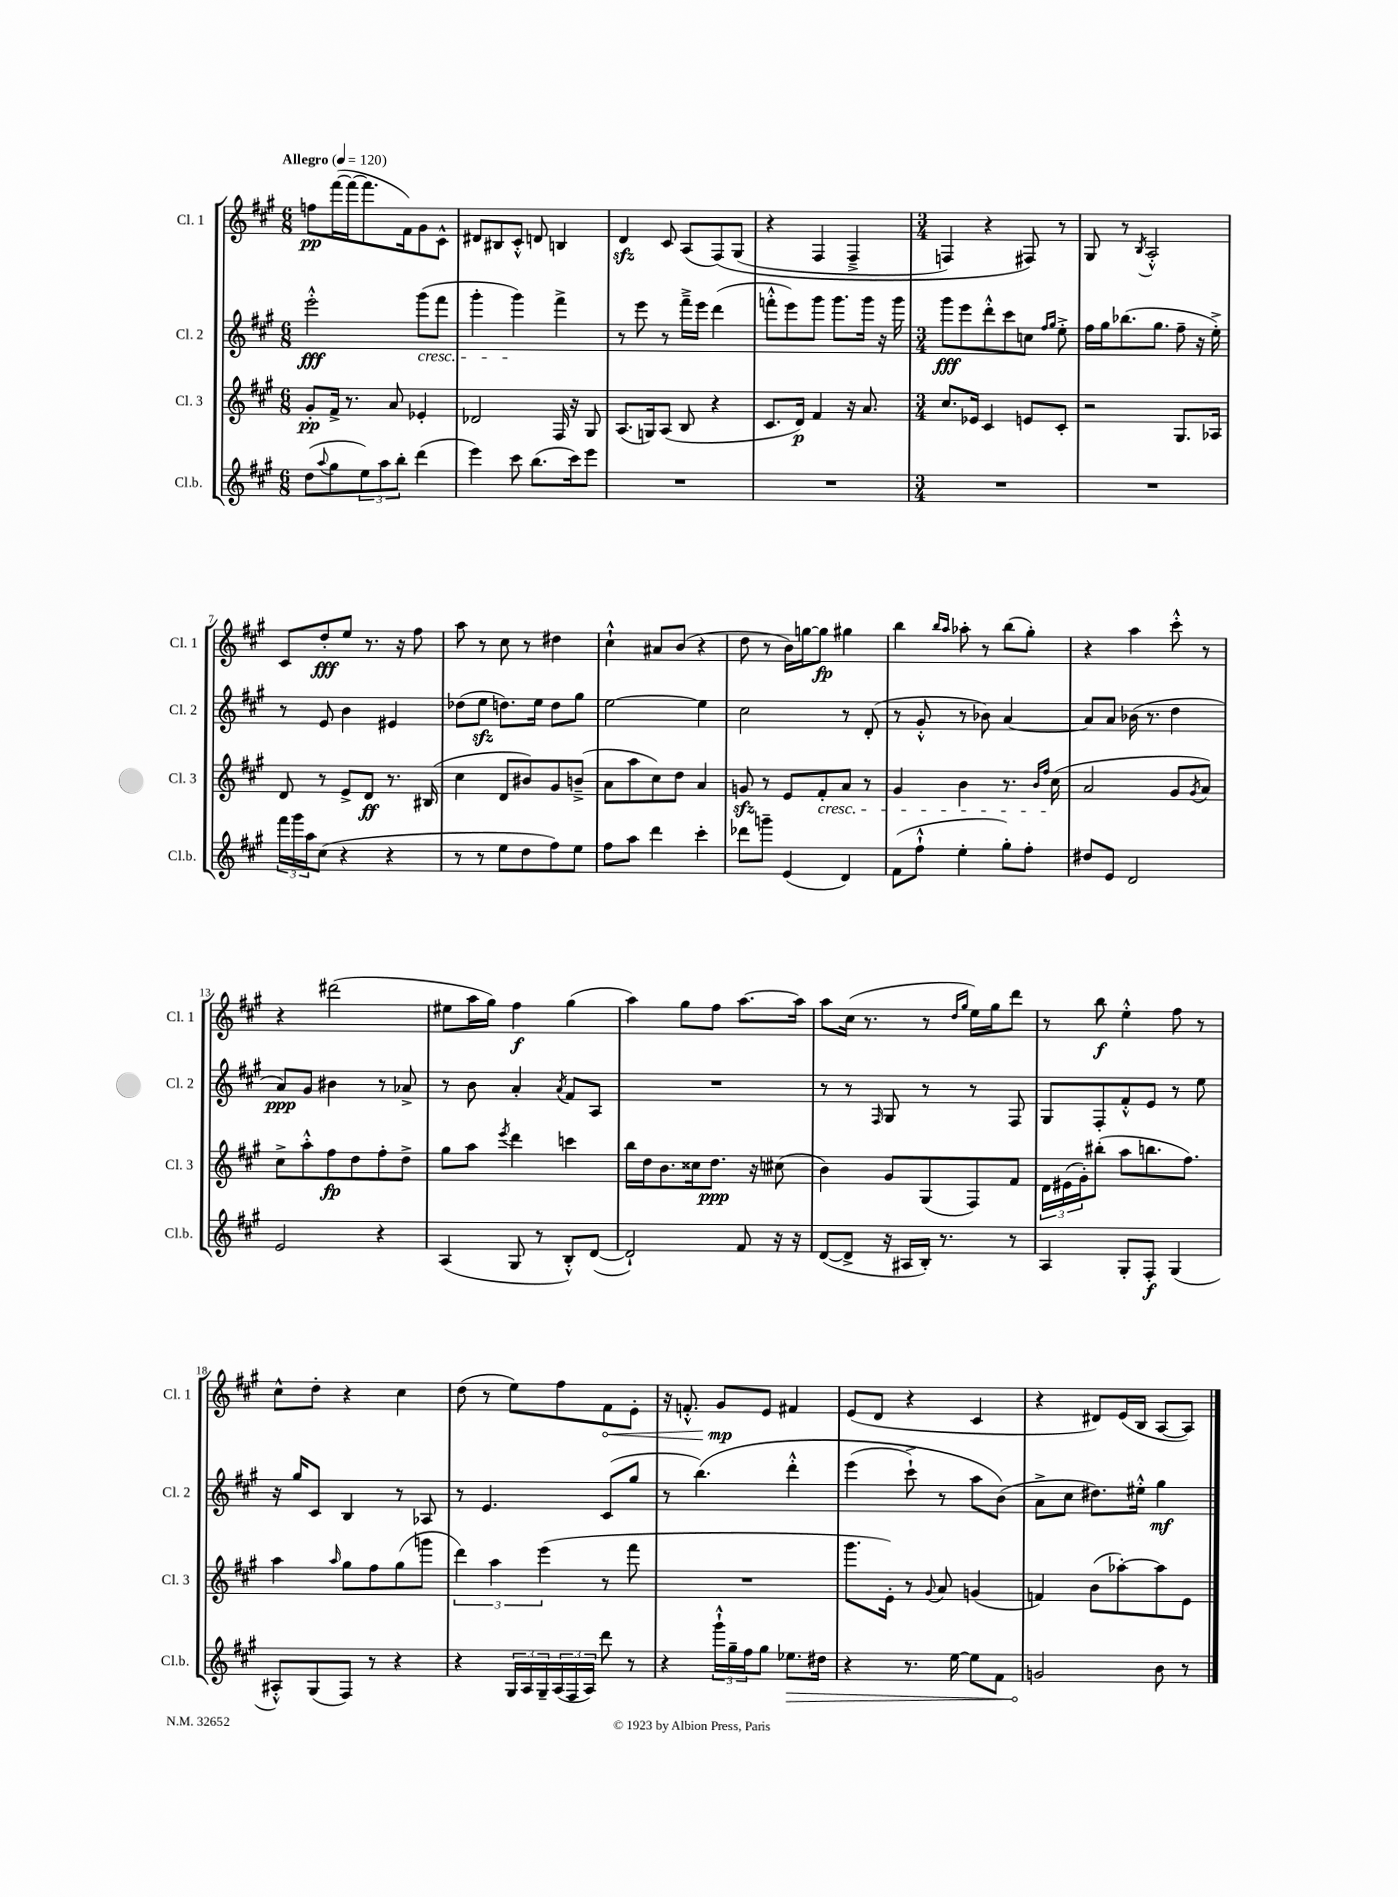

**kern	**dynam	**kern	**dynam	**kern	**dynam	**kern	**dynam
*part4	*part4	*part3	*part3	*part2	*part2	*part1	*part1
*staff4	*staff4	*staff3	*staff3	*staff2	*staff2	*staff1	*staff1
*I"Cl.b.	*	*I"Cl. 3	*	*I"Cl. 2	*	*I"Cl. 1	*
*I'Cl.b.	*	*I'Cl. 3	*	*I'Cl. 2	*	*I'Cl. 1	*
*clefG2	*	*clefG2	*	*clefG2	*	*clefG2	*
*k[f#c#g#]	*	*k[f#c#g#]	*	*k[f#c#g#]	*	*k[f#c#g#]	*
*M6/8	*	*M6/8	*	*M6/8	*	*M6/8	*
*MM120	*	*MM120	*	*MM120	*	*MM120	*
=1	=1	=1	=1	=1	=1	=1	=1
!	!	!	!	!	!	!LO:TX:a:B:t=Allegro	!
(8dd\L	.	8g#'/L	pp	2eee'^^\	fff	8ffn\L	pp
8qqaa/	.	.	.	.	.	.	.
8gg#\	.	16f#^/Jk	.	.	.	([16fff#\L	.
.	.	8.r	.	.	.	16fff#\J_	.
12ee\)	.	.	.	.	.	8.fff#\]	.
12aa\	.	.	.	.	.	.	.
.	.	8a/	.	.	.	.	.
12bb'\J	.	.	.	.	.	.	.
.	.	.	.	.	.	16f#\k)	.
!	!	!	!	!LO:TX:b:i:t=cresc.	!	!	!
(4ddd\	.	4e-X'/	.	(8ggg#\L	.	8g#\	.
.	.	.	.	8fff#\J	.	8c#^^\J	.
=2	=2	=2	=2	=2	=2	=2	=2
4eee\)	.	2d-X/	.	4ggg#'\	.	8d#X/L	.
.	.	.	.	.	.	8B#X/	.
8ccc#\	.	.	.	4ggg#\)	.	8c#'^^/J	.
(8.bb\L	.	.	.	.	.	8dn/	.
.	.	16F#/	.	4fff#^\	.	4Bn/	.
16ccc#\k)	.	16r	.	.	.	.	.
8eee\J	.	8G#/	.	.	.	.	.
=3	=3	=3	=3	=3	=3	=3	=3
2.r	.	(8.A/L	.	8r	.	4dzz/	.
.	.	.	.	8eee\	.	.	.
.	.	16Gn/k)	.	.	.	.	.
.	.	(8A/J	.	8r	.	8c#/	.
.	.	8B/	.	16fff#~^\LL	.	(8A/L	.
.	.	.	.	16eee\JJ	.	.	.
.	.	4r	.	(4ddd\	.	(8F#/)	.
.	.	.	.	.	.	(8G#/J	.
=4	=4	=4	=4	=4	=4	=4	=4
2.r	.	8.c#/L	.	8fffn'^^\L	.	4r	.
.	.	.	.	8eee\)	.	.	.
.	.	16d/Jk)	p	.	.	.	.
.	.	4f#/	.	8ggg#\J	.	4F#/	.
.	.	.	.	8.ggg#\L	.	.	.
.	.	16r	.	.	.	4F#~^/	.
.	.	8.a/	.	16ggg#\Jk	.	.	.
.	.	.	.	16r	.	.	.
.	.	.	.	16ggg#\	.	.	.
=5	=5	=5	=5	=5	=5	=5	=5
*M3/4	*	*M3/4	*	*M3/4	*	*M3/4	*
2.r	.	8.cc#/L	.	8ggg#\L	fff	4Fn/)	.
.	.	.	.	8eee\	.	.	.
.	.	16e-X/Jk	.	.	.	.	.
.	.	4c#/	.	8ddd'^^\	.	4r	.
.	.	.	.	8ccc#\	.	.	.
.	.	8en/L	.	8ccn\J	.	8F#X/)	.
.	.	.	.	16qqff#/LL	.	.	.
.	.	.	.	16qqgg#/JJ	.	.	.
.	.	8c#'/J	.	8ee'^\	.	8r	.
=6	=6	=6	=6	=6	=6	=6	=6
2.r	.	2r	.	16ff#\LL	.	8G#/	.
.	.	.	.	16gg#\J	.	.	.
.	.	.	.	(8.bb-X\	.	8r	.
.	.	.	.	.	.	8qB/	.
.	.	.	.	.	.	2A'^^/	.
.	.	.	.	8.gg#\J	.	.	.
.	.	8.G#/L	.	8ff#~\	.	.	.
.	.	.	.	16r	.	.	.
.	.	16A-X/Jk	.	16ee'^\)	.	.	.
!!LO:LB:g=z
=7	=7	=7	=7	=7	=7	=7	=7
24fff#\LL	.	8d/	.	8r	.	8c#/L	.
24ggg#\	.	.	.	.	.	.	.
24aa\J	.	.	.	.	.	.	.
(8cc#\J	.	8r	.	8e/	.	8dd'/	fff
4r	.	8e^/L	.	4b\	.	8ee/J	.
.	.	8d/J	ff	.	.	8.r	.
4r	.	8.r	.	4e#X/	.	.	.
.	.	.	.	.	.	16r	.
.	.	.	.	.	.	8ff#\	.
.	.	(16B#X/	.	.	.	.	.
=8	=8	=8	=8	=8	=8	=8	=8
8r	.	4cc#\	.	(8dd-X\L	.	8aa\	.
8r	.	.	.	8eezz\J	.	8r	.
8ee\L	.	8d/L	.	8.ddn\L)	.	8cc#\	.
8dd\	.	8b#X/)	.	.	.	8r	.
.	.	.	.	16ee\Jk	.	.	.
8ff#\)	.	8g#/	.	8dd\L	.	4dd#X\	.
8ee\J	.	(8bn~^/J	.	8gg#\J	.	.	.
=9	=9	=9	=9	=9	=9	=9	=9
8ff#\L	.	8a\L	.	[2ee\	.	4cc#`^^\	.
8aa\J	.	8aa\	.	.	.	.	.
4ddd\	.	8cc#\)	.	.	.	8a#X/L	.
.	.	8dd\J	.	.	.	(8b/J	.
4ccc#'\	.	4a/	.	4ee\]	.	4r	.
=10	=10	=10	=10	=10	=10	=10	=10
8ddd-X\L	.	8gnzz/	.	2cc#\	.	8dd\	.
8gggn~\J	.	8r	.	.	.	8r	.
(4e/	.	8e/L	.	.	.	16b\LL)	.
.	.	.	.	.	.	[16ggn\J	.
!	!	!LO:TX:b:i:t=cresc.	!	!	!	!	!
.	.	8f#'/	.	.	.	8gg\J]	fp
4d/)	.	8a/J	.	8r	.	4gg#X\	.
.	.	8r	.	(8d'/	.	.	.
=11	=11	=11	=11	=11	=11	=11	=11
(8f#\L	.	4g#/	.	8r	.	4bb\	.
8ff#`^^\J	.	.	.	8g#'^^/	.	.	.
.	.	.	.	.	.	16qqbb/LL	.
.	.	.	.	.	.	16qqaa/JJ	.
4ee'\	.	4b\	.	8r	.	8aa-X'\	.
.	.	.	.	8b-X\)	.	8r	.
8gg#'\L)	.	8.r	.	[4a/	.	(8bb\L	.
8ff#'\J	.	.	.	.	.	8gg#'\J)	.
.	.	16qqb/LL	.	.	.	.	.
.	.	16qqff#/JJ	.	.	.	.	.
.	.	(16cc#\	.	.	.	.	.
=12	=12	=12	=12	=12	=12	=12	=12
8dd#X/L	.	2a/	.	8a/L]	.	4r	.
8e/J	.	.	.	8a/J	.	.	.
2d/	.	.	.	(16b-X\	.	4aa\	.
.	.	.	.	8.r	.	.	.
.	.	8g#/L	.	4dd\	.	8ccc#'^^\	.
.	.	8qg#/	.	.	.	.	.
.	.	8a/J)	.	.	.	8r	.
!!LO:LB:g=z
=13	=13	=13	=13	=13	=13	=13	=13
2e/	.	8cc#^\L	.	8a/L)	ppp	4r	.
.	.	8aa'^^\	.	8g#/J	.	.	.
.	.	8ff#\	fp	4b#X\	.	(2ddd#X\	.
.	.	8dd\	.	.	.	.	.
4r	.	8ff#'\	.	8r	.	.	.
.	.	8dd^\J	.	8a-X^/	.	.	.
=14	=14	=14	=14	=14	=14	=14	=14
(4A/	.	8gg#\L	.	8r	.	8ee#X\L	.
.	.	8aa\J	.	8b\	.	16aa\L	.
.	.	.	.	.	.	16gg#\JJ)	.
.	.	8qeee/	.	.	.	.	.
8G#/	.	4ddd\	.	4a'/	.	4ff#\	f
8r	.	.	.	.	.	.	.
.	.	.	.	8qa/	.	.	.
8B'^^/L)	.	4cccn\	.	8f#/L	.	(4gg#\	.
([8d/J	.	.	.	8A/J	.	.	.
=15	=15	=15	=15	=15	=15	=15	=15
2d`/])	.	16bb\LL	.	2.r	.	4aa\)	.
.	.	16dd\J	.	.	.	.	.
.	.	8.b\	.	.	.	.	.
.	.	.	.	.	.	8gg#\L	.
.	.	16cc##X\k	.	.	.	.	.
.	.	8.dd\J	ppp	.	.	8ff#\J	.
8f#/	.	.	.	.	.	[8.aa\L	.
.	.	16r	.	.	.	.	.
16r	.	(8cc#X\	.	.	.	.	.
16r	.	.	.	.	.	16aa\Jk]	.
=16	=16	=16	=16	=16	=16	=16	=16
([8d/L	.	4b\)	.	8r	.	8aa\L	.
8d^/J]	.	.	.	8r	.	(16cc#\Jk	.
.	.	.	.	.	.	8.r	.
.	.	.	.	16qqF#/	.	.	.
16r	.	8g#/L	.	8G#/	.	.	.
16A#X/LL	.	.	.	.	.	.	.
16B'/JJ)	.	(8G#/	.	8r	.	8r	.
8.r	.	.	.	.	.	.	.
.	.	.	.	.	.	16qqdd/LL	.
.	.	.	.	.	.	16qqgg#/JJ	.
.	.	8F#/)	.	8r	.	16ee\LL)	.
.	.	.	.	.	.	16gg#\J	.
8r	.	8f#/J	.	8F#/	.	8ddd\J	.
=17	=17	=17	=17	=17	=17	=17	=17
4A/	.	24d\LL	.	8G#/L	.	8r	.
.	.	(24e#X\	.	.	.	.	.
.	.	24g#'\J)	.	.	.	.	.
.	.	(8bb#X'\J	.	8F#'/	.	8bb\	f
8G#'/L	.	8aa\L	.	8f#'^^/	.	4ee'^^\	.
8F#'/J	f	8.bbn\	.	8e/J	.	.	.
(4G#/	.	.	.	8r	.	8ff#\	.
.	.	8.ff#\J)	.	.	.	.	.
.	.	.	.	8ee\	.	8r	.
!!LO:LB:g=z
=18	=18	=18	=18	=18	=18	=18	=18
8A#X'^^/L)	.	4aa\	.	16r	.	8cc#^^\L	.
.	.	.	.	16gg#/KL	.	.	.
(8G#/	.	.	.	8c#/J	.	8dd'\J	.
.	.	16qqaa/	.	.	.	.	.
8F#/J)	.	8gg#\L	.	4B/	.	4r	.
8r	.	8ff#\	.	.	.	.	.
4r	.	(8gg#\	.	8r	.	4cc#\	.
.	.	8gggn\J	.	8A-X/	.	.	.
=19	=19	=19	=19	=19	=19	=19	=19
4r	.	6ddd\)	.	8r	.	(8dd\	.
.	.	.	.	4.e/	.	8r	.
.	.	6aa\	.	.	.	.	.
24G#/LL	.	.	.	.	.	8ee\L)	.
24A/	.	.	.	.	.	.	.
24G#~/	.	(6eee\	.	.	.	.	.
(24A/	.	.	.	.	.	8ff#\	.
24F#/	.	.	.	.	.	.	.
24A/JJ)	.	.	.	.	.	.	.
!	!	!	!	!	!	!	!LO:HP:b
8ddd\	.	8r	.	(8c#/L	.	8f#\	<
8r	.	8fff#\	.	8gg#/J	.	8e'\J	.
=20	=20	=20	=20	=20	=20	=20	=20
4r	.	2.r	.	8r	.	16r	.
.	.	.	.	.	.	8.fn'^^/	.
.	.	.	.	(4.bb\)	.	.	.
24ggg#`^^\LL	.	.	.	.	.	8g#/L	mp
24gg#~\	.	.	.	.	.	.	.
24ff#\J	.	.	.	.	.	.	.
8gg#\J	.	.	.	.	.	8e/J	[
!	!LO:HP:b	!	!	!	!	!	!
8.ee-X\L	>	.	.	4ddd'^^\	.	4f#X/	.
16dd#X\Jk	.	.	.	.	.	.	.
=21	=21	=21	=21	=21	=21	=21	=21
4r	.	8.ggg#\L	.	(4eee\	.	(8e/L	.
.	.	.	.	.	.	8d/J	.
.	.	16e'\Jk)	.	.	.	.	.
8.r	.	8r	.	8ccc#`^\)	.	4r	.
.	.	8qqg#/	.	.	.	.	.
.	.	8a/	.	8r	.	.	.
[16ee\	.	.	.	.	.	.	.
8ee\L]	.	(4gn/	.	8aa\L	.	4c#/	.
8f#\J	.	.	.	(8b\J)	.	.	.
=22	=22	=22	=22	=22	=22	=22	=22
2gn/	.	4fn/)	.	8a^\L	.	4r	.
.	.	.	.	8cc#\J	.	.	.
.	.	(8b\L	.	8.dd#X\L)	.	8d#X/L)	.
.	.	[8aa-X'\)	.	.	.	(16e/L	.
.	.	.	.	16ee#X'^^\Jk	.	16B/JJ	.
8b\	]	8aa-\]	.	4gg#\	mf	[8A/L	.
8r	.	8e\J	.	.	.	8A/J])	.
==	==	==	==	==	==	==	==
*-	*-	*-	*-	*-	*-	*-	*-
